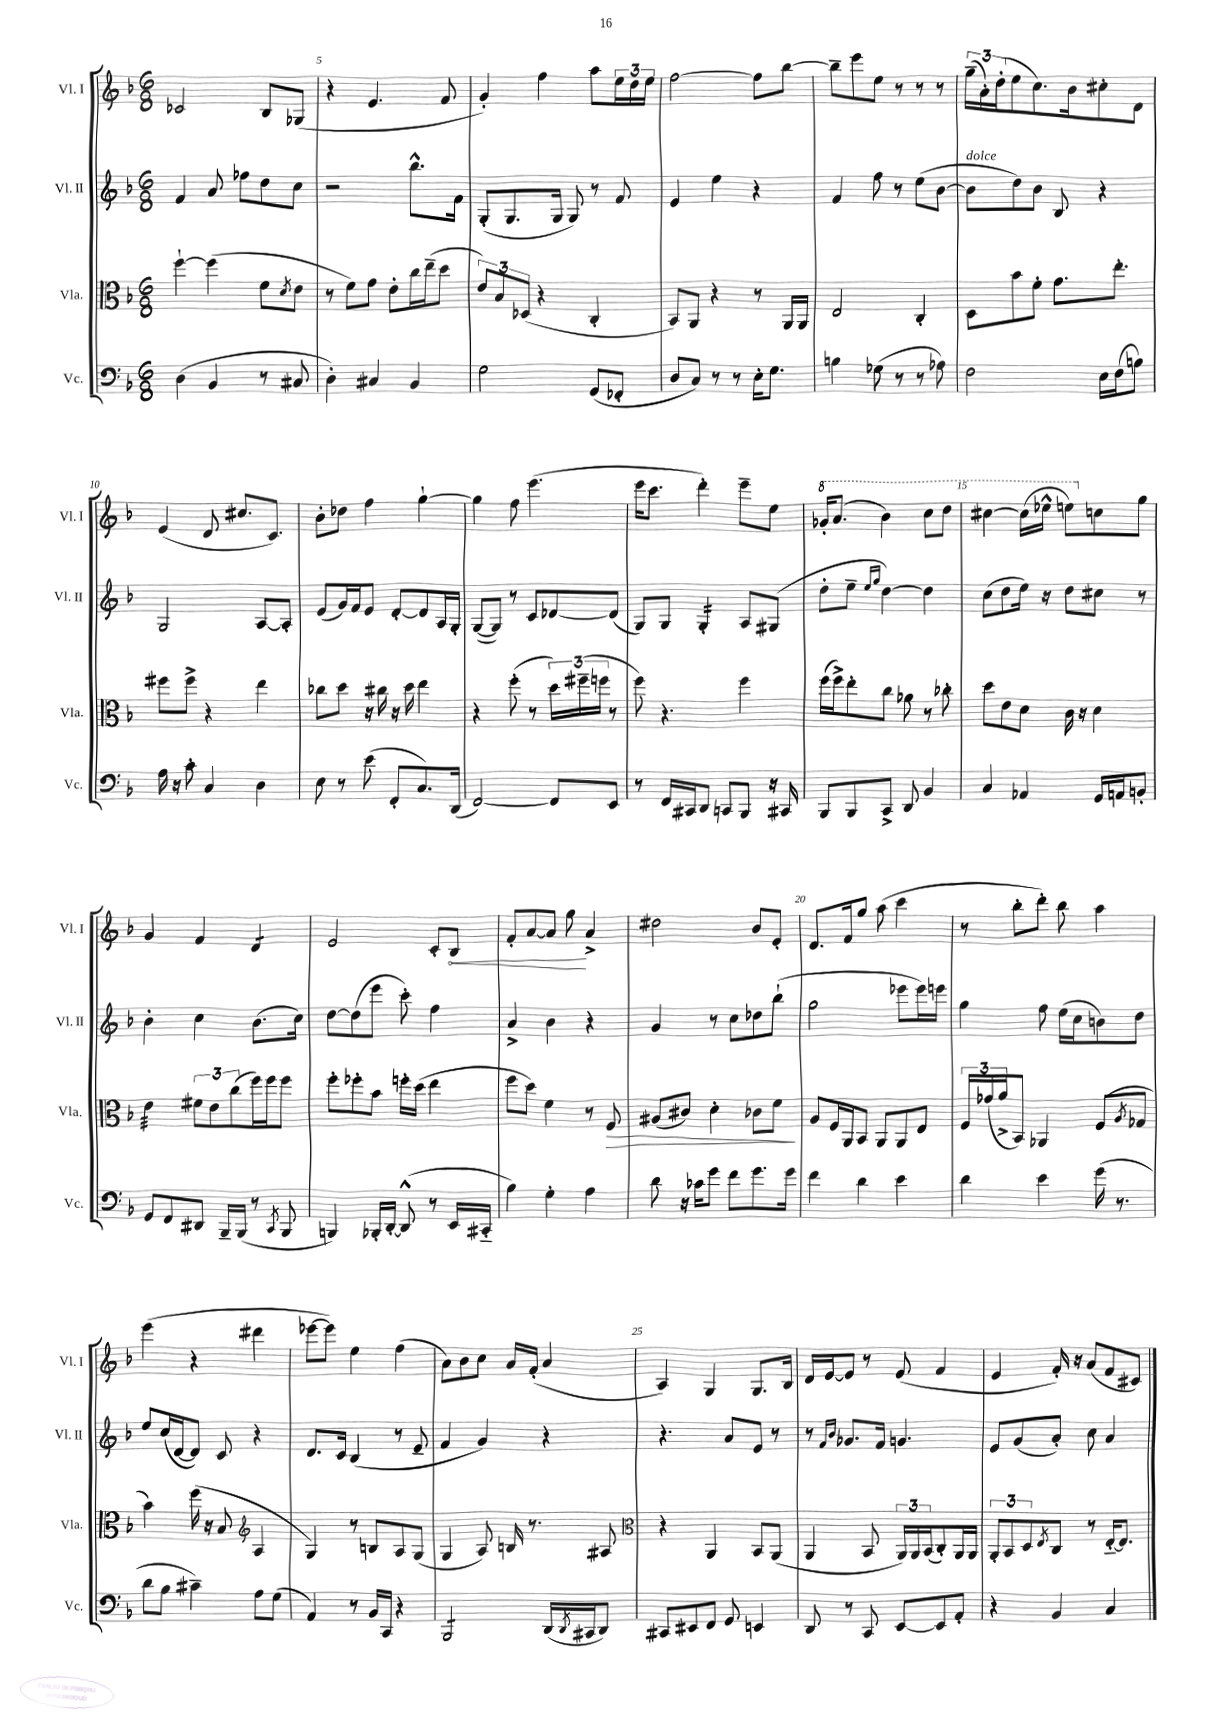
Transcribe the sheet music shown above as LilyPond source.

<<
\new StaffGroup <<
\new Staff = "s0" \with { instrumentName = "Vl. I" shortInstrumentName = "Vl. I" } {
    \clef treble \key f \major \numericTimeSignature \time 6/8
    ces'2 bes8 ges8( |
    r4 e'4. f'8 |
    g'4-.) f''4 a''8 \tuplet 3/2 { e''16 d''16 e''16 } |
    f''2~ f''8 bes''8~ |
    bes''8-- e'''8 e''8 r8 r8 r8 |
    \tuplet 3/2 { g''16--( a'16-.) d''16-.( } e''8 c''8.) bes'16 cis''8-. d'8 |
    e'4( d'8 cis''8. c'8.) |
    bes'8-. des''8 f''4 g''4~-! |
    g''4 f''8 e'''4.( |
    e'''16 c'''8. d'''4-.) e'''8-- e''8 |
    \ottava #1 ges''16-. a''8.( bes''4) c'''8 d'''8 |
    cis'''4~ cis'''16( ees'''16-^ e'''8) \ottava #0 c''!8 g''8 |
    g'4 f'4 d'4:8 |
    e'2 c'8-. \once \override Hairpin.circled-tip = ##t bes8\< |
    f'8-. a'8~ a'8 g''8\! a'4-> |
    dis''2 bes'8 e'8-. |
    d'8. f'16 g''8 a''8( c'''4 |
    r8 bes''8-. d'''8-.) bes''8 a''4 |
    e'''4( r4 dis'''4 |
    ees'''8~ ees'''8) e''4 f''4( |
    a'8) bes'8 c''8 a'16 f'16-.( a'4 |
    a4) g4 g8. bes16 |
    d'16 e'16~ e'8 r8 e'8( f'4 |
    e'4 f'16-.) r16 a'8( f'8 cis'8) \bar "|." |
}
\new Staff = "s1" \with { instrumentName = "Vl. II" shortInstrumentName = "Vl. II" } {
    \clef treble \key f \major \numericTimeSignature \time 6/8
    f'4 a'8 fes''8 d''8 c''8 |
    r2 bes''8.-^ f'16 |
    g8-.( g8. g16 g8) r8 f'8 |
    e'4 e''4 r4 |
    f'4 f''8 r8 e''8( bes'8~ |
    bes'8^\markup { \italic "dolce" } d''8) bes'8 bes8 r4 |
    g2 a8~ a8-. |
    e'8( g'16) f'16 e'8 d'8~-. d'8 a16 g16-. |
    g8~( g8) r8 c'8 des'8~ des'8( |
    g8) g8 g4:16-. a8 gis8( |
    d''8-. e''8-- \grace { e''16 g''16 } d''4~) d''4 |
    c''8( d''8 e''16) r16 d''8 cis''8 r8 |
    bes'4-. c''4 bes'8.( c''16) |
    d''8~ d''8( e'''8 c'''8-.) f''4 |
    a'4-> bes'4 r4 |
    g'4 r8 c''8 des''8 bes''8-!( |
    g''2 ees'''8 ees'''16) e'''16 |
    g''4 f''8 e''16( c''16 b'8) d''8 |
    e''8 c''16( d'16~ d'8) c'8 r4 |
    d'8. c'16 bes4( r8 e'8-- |
    f'4 g'4) r4 |
    r4. a'8 e'8 r8 |
    r8 \grace { f'16 bes'16 } ges'8. f'16 g'4. |
    e'8 g'8( a'8-.) c''8 a'4 \bar "|." |
}
\new Staff = "s2" \with { instrumentName = "Vla." shortInstrumentName = "Vla." } {
    \clef alto \key f \major \numericTimeSignature \time 6/8
    f''4~-! f''4( f'8 \acciaccatura { d'8 } e'8 |
    r8 f'8) g'8 e'8-. c''16 e''16--( d''8 |
    \tuplet 3/2 { e'8) bes8 des8( } r4 c4-. |
    bes,8) a,8 r4 r8 a,16 a,16 |
    e2 c4-. |
    d8 bes'8 f'8-. g'8. e''8.-. |
    fis''8 fis''8-> r4 e''4 |
    ces''8 d''8 r16 cis''16 r16 d''16 e''4 |
    r4 f''8-.( r8 \tuplet 3/2 { d''16) fis''16--( f''16 } r8 |
    f''8) r4. f''4 |
    f''16( f''16->) e''8-. c''8 aes'8 r8 ces''8-. |
    d''8 e'8 d'8 c'16 r16 d'4 |
    e'4:32 \tuplet 3/2 { fis'8 e'8 c''8( } f''16) f''16 f''8 |
    f''8-. fes''8-. bes'8 f''16-. d''16( e''4 |
    f''8 d''8) f'4 r8 f8\> |
    ais8( cis'8) d'4-. ces'8 f'8\! |
    a8 f16 a,16 bes,8 a,8 a,8 e8 |
    \tuplet 3/2 { f16 ges'16( a'16-> } bes,8) aes,4 f8( \acciaccatura { a8 } ges8 |
    bes'4) f''16( r16 bes8 \clef treble a4 |
    g4) r8 b8 a8 g8( |
    g4 a8) b16 r8. ais8 |
    \clef alto r4 a,4 bes,8 a,8( |
    a,4 bes,8 \tuplet 3/2 { a,16) a,16 bes,16( } c8-.) a,16 a,16 |
    \tuplet 3/2 { a,8-. bes,8 d8 } \acciaccatura { e8 } c8 r8 e16~-_ e8. \bar "|." |
}
\new Staff = "s3" \with { instrumentName = "Vc." shortInstrumentName = "Vc." } {
    \clef bass \key f \major \numericTimeSignature \time 6/8
    d4( bes,4 r8 cis8 |
    d4-.) cis4 bes,4 |
    g2 g,8( fes,8-. |
    d8 c8) r8 r8 e16-. g8. |
    b4 ges8( r8 r8 aes8) |
    f2 e16 f16( b8) |
    a16 r16 c'8-. c4 d4 |
    e8 r8 e'8( f,8-. c8.) d,16( |
    f,2~) f,8 e,8 |
    r8 f,16 cis,16 d,8 c,8 bes,,8 r16 cis,16 |
    bes,,8 bes,,8 c,8-> d,8 bes,4 |
    c4 aes,4 g,16 a,16 b,8-. |
    g,8 f,8 dis,8 bes,,16-- bes,,16( r8 \acciaccatura { c,8 } bes,,8 |
    b,,4) bes,,16-. d,16~-. d,8-^( r8 e,16 cis,16-_ |
    bes4) g4-. a4 |
    d'8 r16 ces'16 g'8 f'8 g'8. g'16 |
    f'4 d'4 e'4 |
    d'4 e'4 g'16( r8. |
    d'8 bes8 cis'4--) a8 g8( |
    a,4) r8 bes,16 c,16 r4 |
    bes,,2:8 d,16( \acciaccatura { d,8 } cis,16 d,8) |
    cis,8 eis,8 f,8 g,8 e,4 |
    d,8 r8 c,8 e,8~ e,8 a,8-. |
    r4 bes,4 c4 \bar "|." |
}
>>
>>
\layout { \context { \Score currentBarNumber = #4 \override BarNumber.break-visibility = ##(#f #t #t) barNumberVisibility = #(every-nth-bar-number-visible 5) } }
